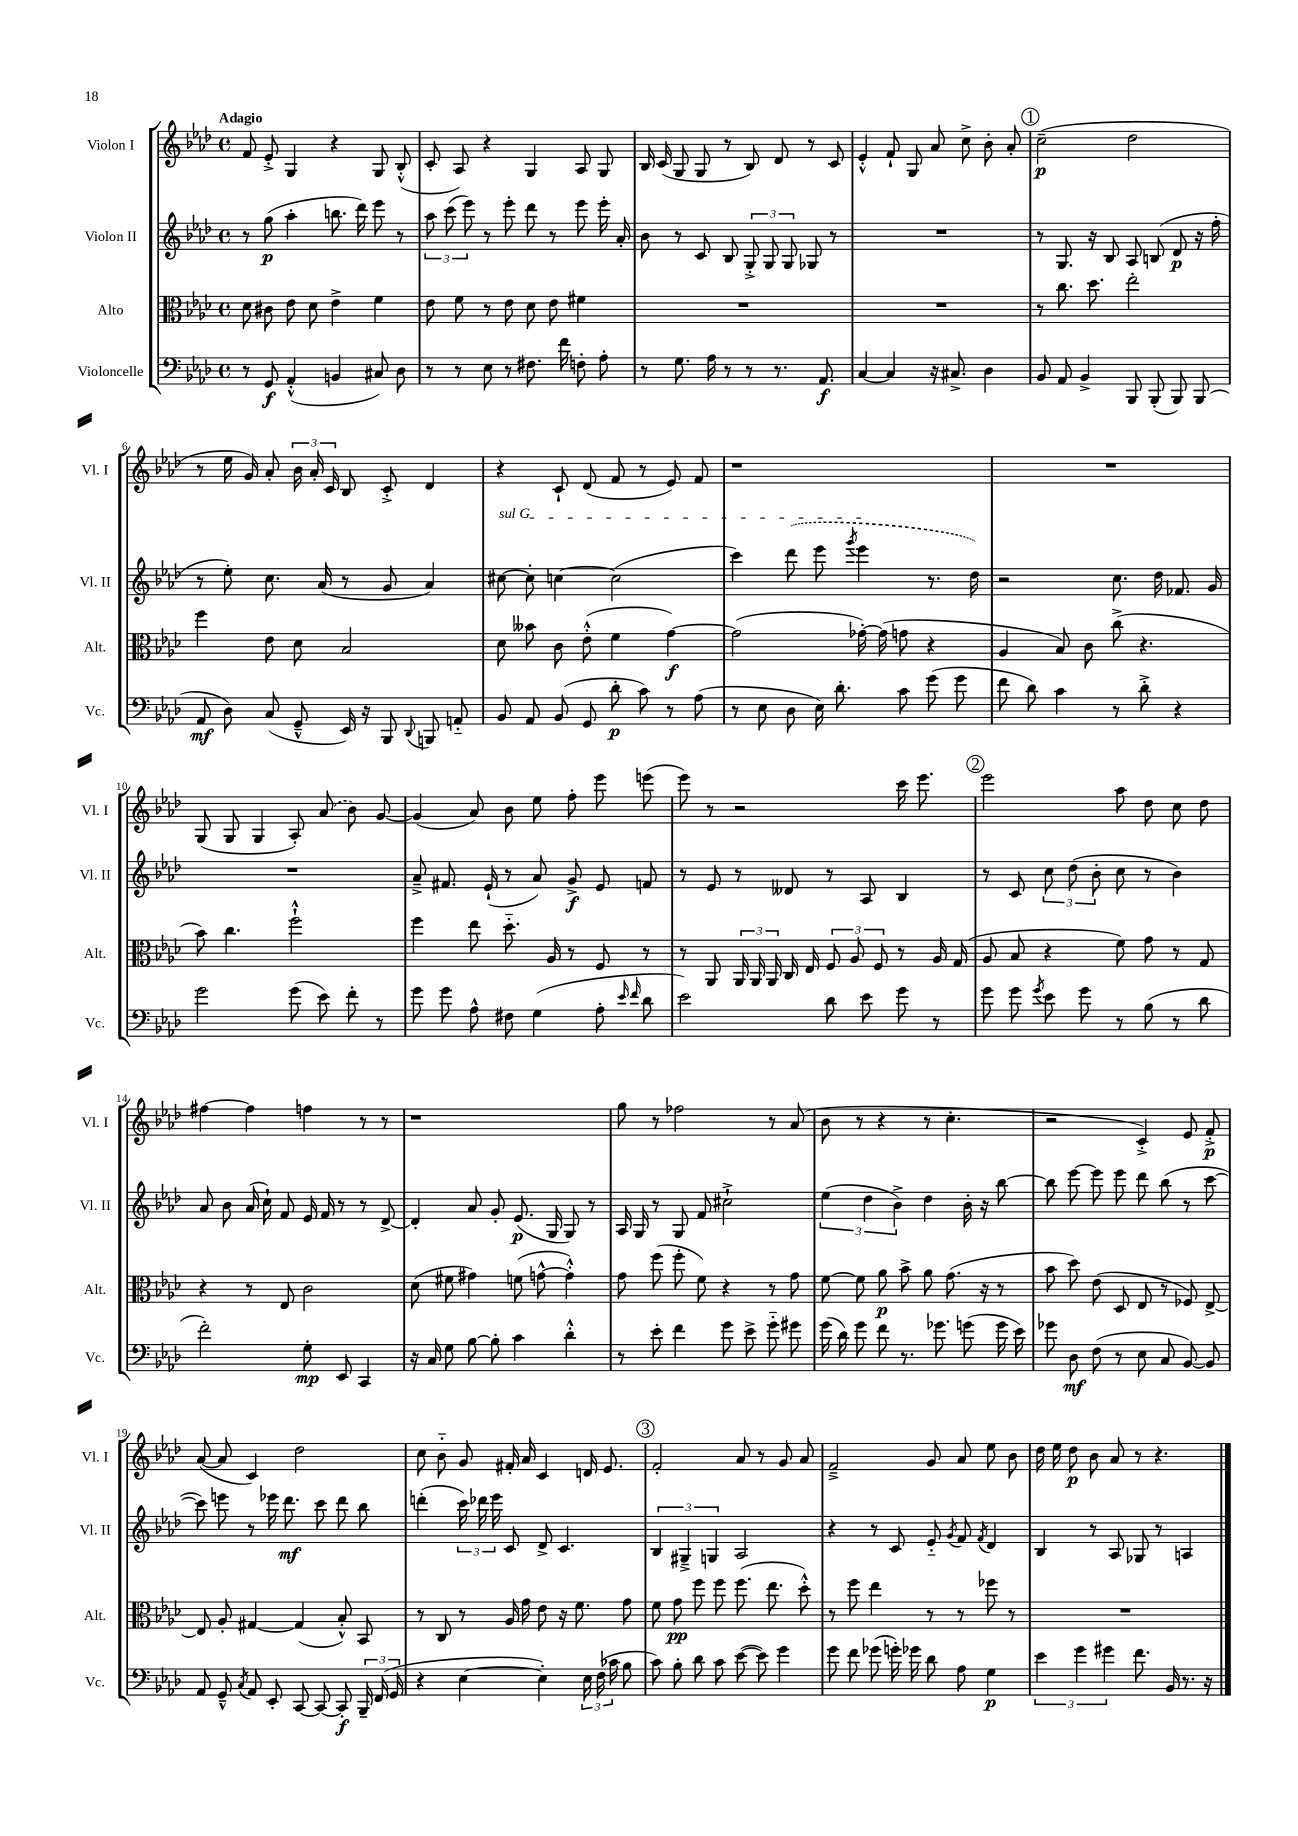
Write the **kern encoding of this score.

**kern	**kern	**kern	**kern
*staff4	*staff3	*staff2	*staff1
*clefF4	*clefC3	*clefG2	*clefG2
*k[b-e-a-d-]	*k[b-e-a-d-]	*k[b-e-a-d-]	*k[b-e-a-d-]
*M4/4	*M4/4	*M4/4	*M4/4
*met(c)	*met(c)	*met(c)	*met(c)
8r	8d-	8r	8f
8GG	8c#	(8gg	8e-'^
(4AA-'^^	8e-	4aa-'	4G
.	8d-	.	.
4BB	4e-^	8.bb	4r
.	.	16ddd-)	.
8C#)	4f	8eee-	8G
8D-	.	8r	(8B-'^^
=	=	=	=
8r	8e-	12aa-	8c'
.	.	(12ccc	.
8r	8f	.	8A-)
.	.	12eee-)	.
8E-	8r	8r	4r
8r	8e-	8eee-'	.
8.F#	8d-	8ddd-	4G
.	8e-	8r	.
16f	.	.	.
8F'	4f#	8eee-	8A-
8A-'	.	16eee-'	8G
.	.	16a-'	.
=	=	=	=
8r	1r	8b-	16B-
.	.	.	(16c
8.G	.	8r	8G
.	.	8c	8G
16A-	.	.	.
8r	.	8B-	8r
8r	.	12G'^	8B-)
.	.	12G	.
8.r	.	.	8d-
.	.	12G	.
.	.	8G-	8r
8.AA-	.	.	.
.	.	8r	8c
=	=	=	=
[4C	1r	1r	4e-'^^
4C]	.	.	8f`
.	.	.	8G
16r	.	.	8a-
8.C#^	.	.	.
.	.	.	8cc^
4D-	.	.	8b-'
.	.	.	8a-'
=	=	=	=
8BB-	8r	8r	(2cc~
8AA-	8.cc	8.G	.
4BB-^	.	.	.
.	8.dd-	16r	.
.	.	8B-	.
8BBB-	2ee-'	8A-	2dd-
(8BBB-'	.	(8B	.
8BBB-)	.	8d-	.
(8BBB-	.	16r	.
.	.	16ff'	.
=	=	=	=
8AA-	4ff	8r	8r
8D-)	.	8ee-')	16ee-
.	.	.	16g)
(8C	8e-	8.cc	8a-'
8GG~^^	8d-	.	24b-
.	.	.	24a-'
.	.	(16a-	.
.	.	.	24c
16EE-)	2B-	8r	8B-
16r	.	.	.
8BBB-	.	8g	8c'^
8qqDD-	.	.	.
8BBB	.	4a-)	4d-
8AA'~	.	.	.
=	=	=	=
8BB-	8d-	[8cc#	4r
8AA-	8b--	8cc#']	.
(8BB-	8c	[4cc	8c`
8GG	(8e-'^^	.	(8d-
8d-'	4f	(2cc]	8f
8c)	.	.	8r
8r	[4g)	.	8e-)
(8A-	.	.	8f
=	=	=	=
8r	(2g]	4ccc)	1r
8E-	.	.	.
8D-	.	(8ddd-	.
16E-)	.	8eee-	.
8.d-'	.	.	.
.	.	8qggg	.
.	[16g-')	4eee-	.
.	(16g-]	.	.
8c	8g	.	.
(8g	4r	8.r	.
8g	.	.	.
.	.	16dd-)	.
=	=	=	=
8f	4A-	2r	1r
8d-)	.	.	.
4c	8B-)	.	.
.	8c	.	.
8r	(8cc^	8.cc	.
8d-'^	4.r	.	.
.	.	16dd-	.
4r	.	8.f-	.
.	.	16g	.
=	=	=	=
2g	8b-)	1r	(8G
.	4.cc	.	8G
.	.	.	4G
(8g	2ff`^^	.	8A-')
8e-)	.	.	(8a-
8f'	.	.	8b-)
8r	.	.	[8g
=	=	=	=
8g	4ff	8a-~^	(4g]
8g	.	8.f#	.
8A-^^	8ee-	.	8a-)
.	.	(16e-`	.
8F#	8.dd-'~	8r	8b-
(4G	.	8a-)	8ee-
.	16A-	.	.
.	8r	8g^	8ff'
8A-'	8F	8e-	8eee-
16qqe-	.	.	.
16qqf	.	.	.
8d-	8r	8f	(8eee
=	=	=	=
2e-)	8r	8r	8eee-)
.	8AA-	8e-	8r
.	24AA-	8r	2r
.	24AA-	.	.
.	24AA-	.	.
.	16C	8d--	.
.	16E-	.	.
8d-	12F	8r	.
.	12A-	.	.
8e-	.	8A-	.
.	12F	.	.
8g	8r	4B-	16ccc
.	.	.	8.eee-
8r	16A-	.	.
.	(16G	.	.
=	=	=	=
8g	8A-	8r	2eee-
8g	8B-	8c	.
8qg	.	.	.
8e-	4r	12cc	.
.	.	(12dd-	.
8g	.	.	.
.	.	12b-'	.
8r	8f)	8cc	8aa-
(8B-	8g	8r	8dd-
8r	8r	4b-)	8cc
8d-	8G	.	8dd-
=	=	=	=
2f')	4r	8a-	[4ff#
.	.	8b-	.
.	8r	(16a-	4ff#]
.	.	16cc`)	.
.	8E-	8f	.
8G'	2c	16e-	4ff
.	.	16f	.
8EE-	.	8r	.
4CC	.	8r	8r
.	.	[8d-^	8r
=	=	=	=
16r	(8d-	4d-']	1r
16C	.	.	.
8G	8f#	.	.
[8B-	4g#)	8a-	.
8B-']	.	8g'	.
4c	(8f	(8.e-	.
.	[8g^^	.	.
.	.	16G	.
4d-'^^	4g'^^])	8G)	.
.	.	8r	.
=	=	=	=
8r	8g	16A-	8gg
.	.	16G	.
8e-'	(8ff	8r	8r
4f	8ff'	8G	2ff-
.	8f)	8f	.
8g	4r	2cc#`^	.
8e-^	.	.	.
8g'~	8r	.	8r
8g#	8g	.	(8a-
=	=	=	=
(16g	[8f	(6ee-	8b-
16d-)	.	.	.
8g	8f]	.	8r
.	.	6dd-	.
8f	8a-	.	4r
.	.	6b-^)	.
8.r	8b-^	.	.
.	8a-	4dd-	8r
8.g-	.	.	.
.	(8.g	.	4.cc'
(8g	.	16b-'	.
.	16r	16r	.
16g	8r	[8bb-	.
16e-)	.	.	.
=	=	=	=
8g-	8b-	8bb-]	2r
8D-	8dd-)	[8eee-	.
(8F	(8e-	8eee-]	.
8r	8D-	8eee-	.
8E-	8E-	8ddd-	4c'^)
8C	8r	(8bb-	.
[8BB-)	8F-)	8r	8e-
8BB-]	[8E-^	[8ccc	8f'^
=	=	=	=
8AA-	8E-]	8ccc])	([8a-
8GG~^^	8A-'	8eee	8a-]
8qC	.	.	.
8AA-	[4G#	8r	4c)
8EE-'	.	16eee-	.
.	.	8.ddd-	.
[8CC	(4G#]	.	2dd-
8CC_	.	8ccc	.
8CC']	8B-'^^)	8ddd-	.
24BBB-~	8BB-	8bb-	.
(24FF	.	.	.
24GG	.	.	.
=	=	=	=
4r	8r	(4ddd'	8cc
.	8C	.	8b-'~
[4E-	8r	24ccc)	8g
.	.	24ddd-	.
.	.	24eee-	.
.	16A-	8c	16f#'
.	16g	.	16a-
4E-'])	8e-	8d-^	4c
.	16r	4.c	.
.	8.f	.	.
24E-	.	.	16d
(24F	.	.	.
.	.	.	8.e-
24c-	.	.	.
8B-	8g	.	.
=	=	=	=
8c)	8f	6B-	2f'
8B-'	8g	.	.
.	.	6G#~^	.
8d-	8ff	.	.
.	.	6G	.
8c	8ff	.	.
([8e-	(8.ff	2A-	8a-
8e-])	.	.	8r
.	8.ee-	.	.
4g	.	.	8g
.	8dd-'^^)	.	8a-
=	=	=	=
8g	8r	4r	2f~^
8f	8ff	.	.
(8g-	4ee-	8r	.
16g')	.	8c	.
16g-	.	.	.
8d-	8r	8e-'~	8g
.	.	8qg	.
8A-	8r	8f	8a-
.	.	8qf	.
4G	8ff-	4d-	8ee-
.	8r	.	8b-
=	=	=	=
6e-	1r	4B-	16dd-
.	.	.	16ee-
.	.	.	8dd-
6g	.	.	.
.	.	8r	8b-
6g#	.	.	.
.	.	8A-	8a-
8.f	.	8G-	8r
.	.	8r	4.r
16BB-	.	.	.
8.r	.	4A	.
16r	.	.	.
==	==	==	==
*-	*-	*-	*-
